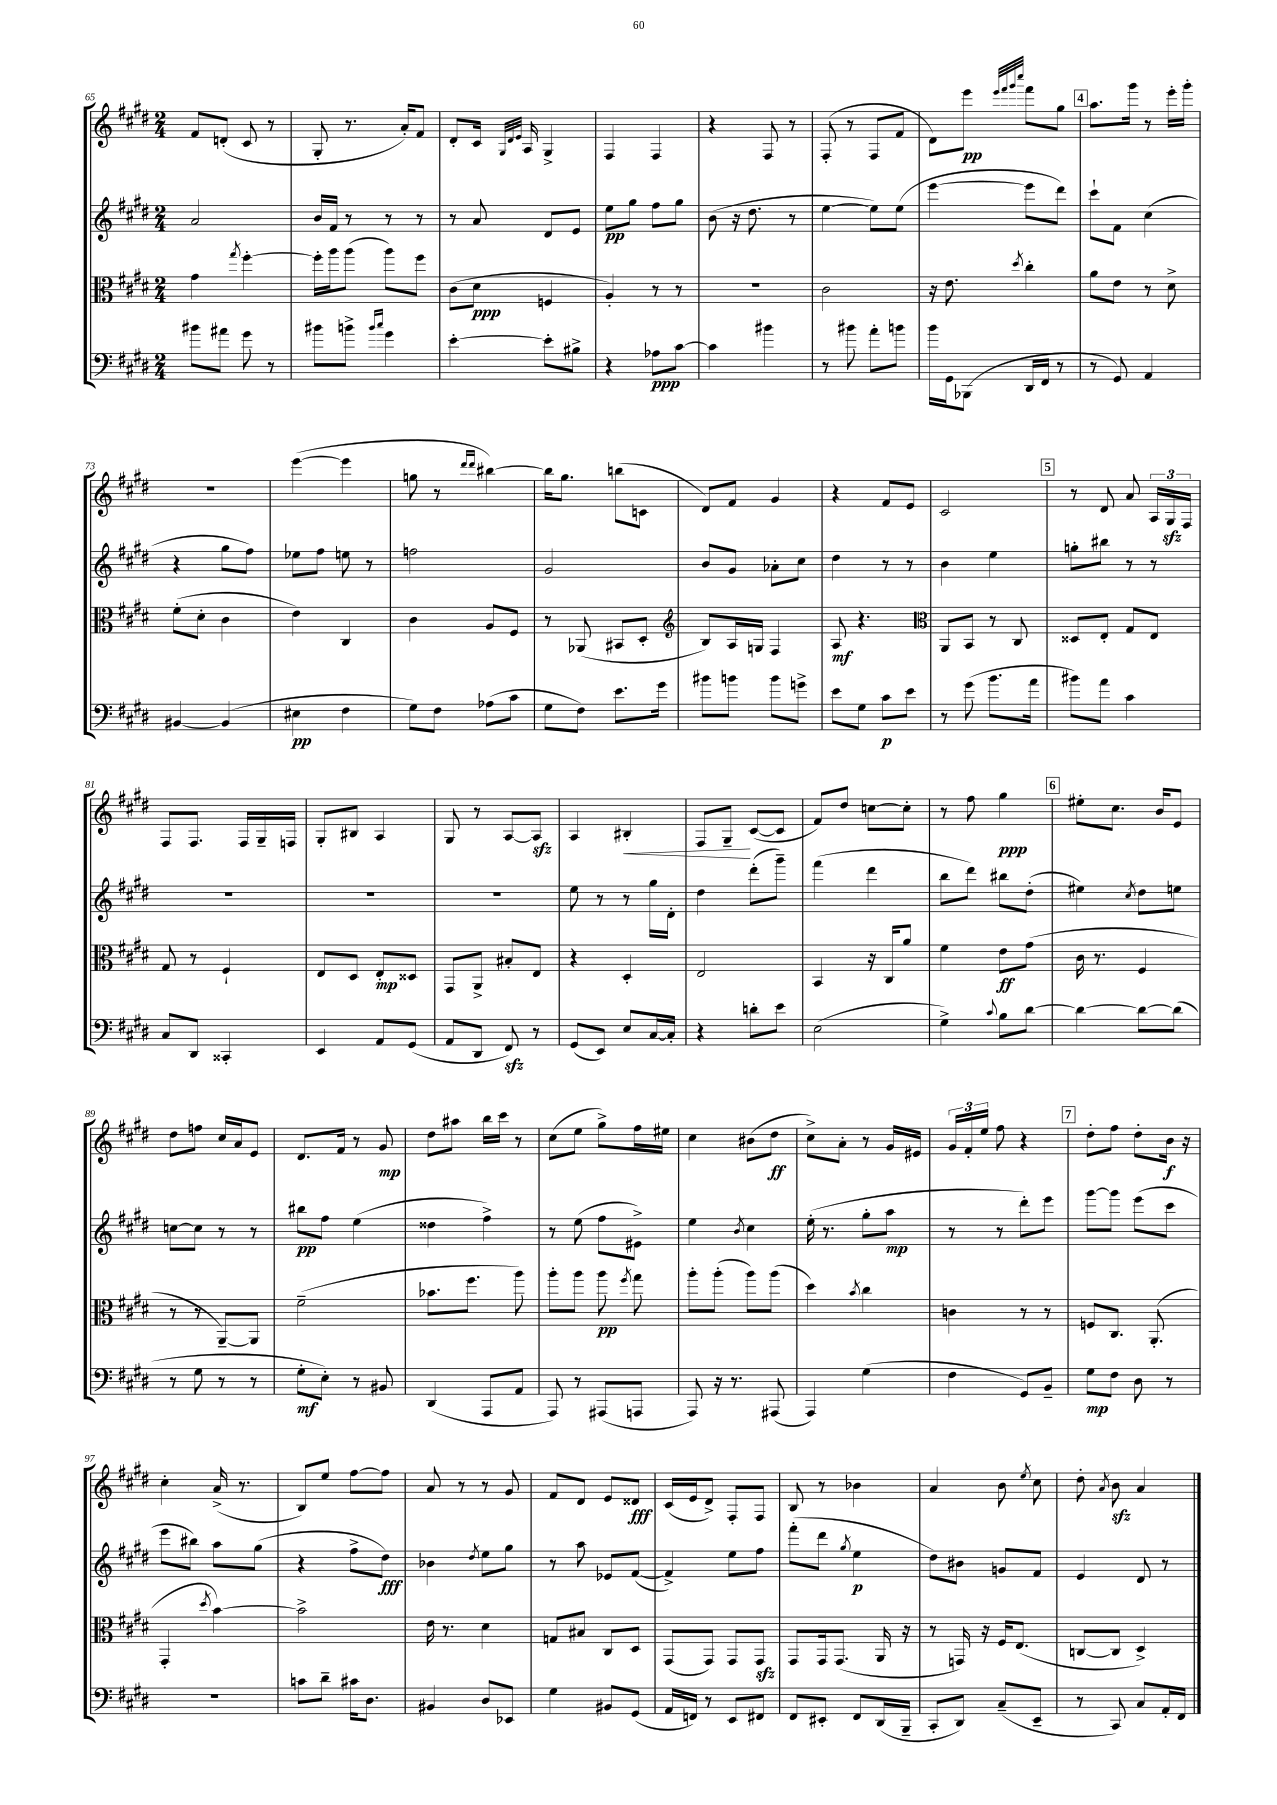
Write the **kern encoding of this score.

**kern	**dynam	**kern	**dynam	**kern	**dynam	**kern	**dynam
*part4	*part4	*part3	*part3	*part2	*part2	*part1	*part1
*staff4	*staff4	*staff3	*staff3	*staff2	*staff2	*staff1	*staff1
*clefF4	*	*clefC3	*	*clefG2	*	*clefG2	*
*k[f#c#g#d#]	*	*k[f#c#g#d#]	*	*k[f#c#g#d#]	*	*k[f#c#g#d#]	*
*M2/4	*	*M2/4	*	*M2/4	*	*M2/4	*
=65	=65	=65	=65	=65	=65	=65	=65
8b#X\L	.	4g#\	.	2a/	.	8f#/L	.
8a#X\J	.	.	.	.	.	(8dn'/J	.
.	.	8qgg#/	.	.	.	.	.
8g#\	.	[4ff#'\	.	.	.	8c#/	.
8r	.	.	.	.	.	8r	.
=66	=66	=66	=66	=66	=66	=66	=66
8b#X\L	.	16ff#'\LL]	.	16b/LL	.	8G#'/	.
.	.	16aa\J	.	16f#/JJ	.	.	.
8bn^\J	.	(8aa\J	.	8r	.	8.r	.
16qqb/LL	.	.	.	.	.	.	.
16qqcc#/JJ	.	.	.	.	.	.	.
4g#\	.	8aa\L)	.	8r	.	.	.
.	.	.	.	.	.	16a'/KL)	.
.	.	8ff#\J	.	8r	.	8f#/J	.
=67	=67	=67	=67	=67	=67	=67	=67
[4e'\	.	(8c#\L	.	8r	.	8d#'/L	.
.	.	8d#\J	ppp	8a/	.	16c#/Jk	.
.	.	.	.	.	.	32qqG#/LLL	.
.	.	.	.	.	.	32qqd#/	.
.	.	.	.	.	.	32qqe/JJJ	.
.	.	.	.	.	.	16A/	.
8e'\L]	.	4Fn/	.	8d#/L	.	4G#^/	.
8B#X^\J	.	.	.	8e/J	.	.	.
=68	=68	=68	=68	=68	=68	=68	=68
4r	.	4A'/)	.	8ee\L	pp	4F#/	.
.	.	.	.	8gg#\J	.	.	.
8A-X\L	ppp	8r	.	8ff#\L	.	4F#/	.
[8c#\J	.	8r	.	8gg#\J	.	.	.
=69	=69	=69	=69	=69	=69	=69	=69
4c#\]	.	2r	.	(8b\	.	4r	.
.	.	.	.	16r	.	.	.
.	.	.	.	8.dd#\	.	.	.
4b#X\	.	.	.	.	.	8F#/	.
.	.	.	.	8r	.	8r	.
=70	=70	=70	=70	=70	=70	=70	=70
8r	.	2c#\	.	[4ee\	.	(8F#'/	.
8b#X\	.	.	.	.	.	8r	.
8a'\L	.	.	.	8ee\L])	.	8F#/L	.
8bn\J	.	.	.	(8ee\J	.	8f#/J	.
=71	=71	=71	=71	=71	=71	=71	=71
16b\LL	.	16r	.	[4eee\	.	8d#\L)	.
16GG#\J	.	8.e\	.	.	.	.	.
(8BBB-X\J	.	.	.	.	.	8eee\J	pp
.	.	.	.	.	.	32qqeee/LLL	.
.	.	.	.	.	.	32qqfff#/	.
.	.	.	.	.	.	32qqggg#/	.
.	.	8qdd#/	.	.	.	32qqcccc#/JJJ	.
16DD#/LL	.	4cc#'\	.	8eee\L]	.	8fff#\L	.
16FF#/JJ	.	.	.	.	.	.	.
8r	.	.	.	8ddd#\J)	.	8gg#\J	.
!!LO:REH:place=s1:t=4
=72	=72	=72	=72	=72	=72	=72	=72
8r	.	8a\L	.	8ccc#`\L	.	8.aa\L	.
8GG#/)	.	8e\J	.	8f#\J	.	.	.
.	.	.	.	.	.	16ggg#\Jk	.
4AA/	.	8r	.	(4cc#\	.	8r	.
.	.	8d#^\	.	.	.	16eee'\LL	.
.	.	.	.	.	.	16ggg#'\JJ	.
!!LO:LB:g=z
=73	=73	=73	=73	=73	=73	=73	=73
[4BB#X/	.	(8f#'\L	.	4r	.	2r	.
.	.	8d#'\J	.	.	.	.	.
(4BB#/]	.	4c#\	.	8gg#\L	.	.	.
.	.	.	.	8ff#\J)	.	.	.
=74	=74	=74	=74	=74	=74	=74	=74
4E#X\	pp	4e\)	.	8ee-X\L	.	([4eee\	.
.	.	.	.	8ff#\J	.	.	.
4F#\	.	4C#/	.	8een\	.	4eee\]	.
.	.	.	.	8r	.	.	.
=75	=75	=75	=75	=75	=75	=75	=75
8G#\L)	.	4c#\	.	2ffn\	.	8ggn\	.
8F#\J	.	.	.	.	.	8r	.
.	.	.	.	.	.	16qqddd#/LL	.
.	.	.	.	.	.	16qqddd#/JJ	.
(8A-X\L	.	8A/L	.	.	.	[4bb#X\)	.
8c#\J	.	8F#/J	.	.	.	.	.
=76	=76	=76	=76	=76	=76	=76	=76
8G#\L	.	8r	.	2g#/	.	16bb#\KL]	.
.	.	.	.	.	.	8.gg#\J	.
8F#\J)	.	(8AA-X/	.	.	.	.	.
8.e\L	.	8BB#X/L	.	.	.	(8bbn\L	.
.	.	8D#'/J	.	.	.	8cn\J	.
16g#\Jk	.	.	.	.	.	.	.
=77	=77	=77	=77	=77	=77	=77	=77
*	*	*clefG2	*	*	*	*	*
8b#X\L	.	8B/L)	.	8b/L	.	8d#/L)	.
8bn\J	.	16A/L	.	8g#/J	.	8f#/J	.
.	.	16Gn/JJ	.	.	.	.	.
8b\L	.	4F#/	.	8a-X'\L	.	4g#/	.
8gn^\J	.	.	.	8cc#\J	.	.	.
=78	=78	=78	=78	=78	=78	=78	=78
8e\L	.	8A/	mf	4dd#\	.	4r	.
8G#\J	.	4.r	.	.	.	.	.
8c#\L	p	.	.	8r	.	8f#/L	.
8e\J	.	.	.	8r	.	8e/J	.
=79	=79	=79	=79	=79	=79	=79	=79
*	*	*clefC3	*	*	*	*	*
8r	.	8AA/L	.	4b\	.	2c#/	.
(8g#\	.	8BB/J	.	.	.	.	.
8.b\L	.	8r	.	4ee\	.	.	.
.	.	8C#/	.	.	.	.	.
16a\Jk	.	.	.	.	.	.	.
!!LO:REH:place=s1:t=5
=80	=80	=80	=80	=80	=80	=80	=80
8b#X\L)	.	8D##X/L	.	8ggn'\L	.	8r	.
8a\J	.	8E'/J	.	8bb#X\J	.	8d#/	.
4c#\	.	8G#/L	.	8r	.	8a/	.
.	.	8E/J	.	8r	.	24A/LL	.
.	.	.	.	.	.	24G#zz/	.
.	.	.	.	.	.	24F#/JJ	.
!!LO:LB:g=z
=81	=81	=81	=81	=81	=81	=81	=81
8C#/L	.	8G#/	.	2r	.	8F#/L	.
8DD#/J	.	8r	.	.	.	8.F#/J	.
4CC##X'/	.	4F#`/	.	.	.	.	.
.	.	.	.	.	.	16F#/LL	.
.	.	.	.	.	.	16G#~/	.
.	.	.	.	.	.	16Fn/JJ	.
=82	=82	=82	=82	=82	=82	=82	=82
4EE/	.	8E/L	.	2r	.	8G#'/L	.
.	.	8D#/J	.	.	.	8B#X/J	.
8AA/L	.	8E'/L	mp	.	.	4A/	.
(8GG#/J	.	8D##X/J	.	.	.	.	.
=83	=83	=83	=83	=83	=83	=83	=83
8AA/L	.	8GG#/L	.	2r	.	8G#/	.
8DD#/J	.	8AA^/J	.	.	.	8r	.
8FF#zz/)	.	8B#X'/L	.	.	.	[8A/L	.
8r	.	8E/J	.	.	.	8Azz/J]	.
=84	=84	=84	=84	=84	=84	=84	=84
(8GG#/L	.	4r	.	8ee\	.	4A/	.
8EE/J)	.	.	.	8r	.	.	.
!	!	!	!	!	!	!	!LO:HP:b
8E/L	.	4D#'/	.	8r	.	4B#X'/	<
[16C#/L	.	.	.	16gg#\LL	.	.	.
16C#'/JJ]	.	.	.	16d#'\JJ	.	.	.
=85	=85	=85	=85	=85	=85	=85	=85
4r	.	2E/	.	4dd#\	.	8F#/L	.
.	.	.	.	.	.	8G#~/J	.
8dn'\L	.	.	.	(8ddd#'\L	.	([8c#/L	[
8e\J	.	.	.	8ggg#~\J)	.	8c#/J]	.
=86	=86	=86	=86	=86	=86	=86	=86
(2E\	.	4BB/	.	(4fff#\	.	8f#/L)	.
.	.	.	.	.	.	8dd#/J	.
.	.	16r	.	4ddd#\	.	[8ccn\L	.
.	.	16C#/KL	.	.	.	.	.
.	.	8a/J	.	.	.	8cc'\J]	.
=87	=87	=87	=87	=87	=87	=87	=87
4G#^\)	.	4f#\	.	8bb\L	.	8r	.
.	.	.	.	8ddd#\J)	.	8ff#\	.
8qqc#/	.	.	.	.	.	.	.
8B\L	.	8e\L	ff	8bb#X\L	.	4gg#\	ppp
[8d#\J	.	(8g#\J	.	(8dd#'\J	.	.	.
!!LO:REH:place=s1:t=6
=88	=88	=88	=88	=88	=88	=88	=88
4d#\_	.	16c#\	.	4ee#X\)	.	8ee#X'\L	.
.	.	8.r	.	.	.	.	.
.	.	.	.	.	.	8.cc#\J	.
.	.	.	.	8qcc#/	.	.	.
8d#\L_	.	4F#/	.	8dd#\L	.	.	.
.	.	.	.	.	.	16b/KL	.
(8d#\J]	.	.	.	8een\J	.	8e/J	.
!!LO:LB:g=z
=89	=89	=89	=89	=89	=89	=89	=89
8r	.	8r	.	[8ccn\L	.	8dd#\L	.
8G#\	.	8r	.	8cc\J]	.	8ffn\J	.
8r	.	[8AA~/L)	.	8r	.	16cc#/LL	.
.	.	.	.	.	.	16a/J	.
8r	.	8AA/J]	.	8r	.	8e/J	.
=90	=90	=90	=90	=90	=90	=90	=90
8G#'\L	mf	(2f#~\	.	8bb#X\L	pp	8.d#/L	.
8E'\J)	.	.	.	8ff#\J	.	.	.
.	.	.	.	.	.	16f#/Jk	.
8r	.	.	.	(4ee\	.	8r	.
8BB#X/	.	.	.	.	.	8g#/	mp
=91	=91	=91	=91	=91	=91	=91	=91
(4DD#/	.	8.b-X\L	.	4dd##X\	.	8dd#\L	.
.	.	.	.	.	.	8aa#X\J	.
.	.	8.ff#\J	.	.	.	.	.
8AAA/L	.	.	.	4ff#^\)	.	16bb\LL	.
.	.	.	.	.	.	16ccc#\JJ	.
8AA/J	.	8aa\)	.	.	.	8r	.
=92	=92	=92	=92	=92	=92	=92	=92
8AAA/)	.	8aa'\L	.	8r	.	(8cc#\L	.
8r	.	8aa\J	.	(8ee\	.	8ee\J	.
(8AAA#X/L	.	8aa\	pp	8ff#\L	.	8gg#^\L)	.
.	.	8qff#/	.	.	.	.	.
8AAAn/J	.	8gg#\	.	8e#X^\J)	.	16ff#\L	.
.	.	.	.	.	.	16ee#X\JJ	.
=93	=93	=93	=93	=93	=93	=93	=93
8AAA/)	.	8aa'\L	.	4ee\	.	4cc#\	.
16r	.	(8aa'\J	.	.	.	.	.
8.r	.	.	.	.	.	.	.
.	.	.	.	8qb/	.	.	.
.	.	8aa\L)	.	4cc#\	.	(8b#X\L	.
(8AAA#X/	.	(8aa\J	.	.	.	8dd#\J	ff
=94	=94	=94	=94	=94	=94	=94	=94
4AAA/)	.	4dd#\)	.	(16ee'\	.	8cc#^\L)	.
.	.	.	.	8.r	.	.	.
.	.	.	.	.	.	8a'\J	.
.	.	8qb/	.	.	.	.	.
(4G#\	.	4cc#\	.	8gg#'\L	.	8r	.
.	.	.	.	8aa\J	mp	16g#/LL	.
.	.	.	.	.	.	16e#X/JJ	.
=95	=95	=95	=95	=95	=95	=95	=95
4F#\	.	4cn\	.	8r	.	24g#/LL	.
.	.	.	.	.	.	24f#'/	.
.	.	.	.	.	.	24ee/JJ	.
.	.	.	.	8r	.	8ff#\	.
8GG#/L)	.	8r	.	8ddd#'\L)	.	4r	.
8BB~/J	.	8r	.	8eee\J	.	.	.
!!LO:REH:place=s1:t=7
=96	=96	=96	=96	=96	=96	=96	=96
8G#\L	mp	8Fn/L	.	[8ggg#\L	.	8dd#'\L	.
8F#\J	.	8.C#/J	.	8ggg#\J]	.	8ff#\J	.
8D#\	.	.	.	(8eee\L	.	8dd#'\L	.
.	.	(8.AA'/	.	.	.	.	.
8r	.	.	.	8ccc#\J	.	16b\Jk	f
.	.	.	.	.	.	16r	.
!!LO:LB:g=z
=97	=97	=97	=97	=97	=97	=97	=97
2r	.	4GG#'/	.	8eee\L	.	4cc#'\	.
.	.	.	.	8bb#X\J)	.	.	.
.	.	8qdd#/	.	.	.	.	.
.	.	[4b\)	.	8aa\L	.	(16a^/	.
.	.	.	.	.	.	8.r	.
.	.	.	.	(8gg#\J	.	.	.
=98	=98	=98	=98	=98	=98	=98	=98
8cn\L	.	2b^\]	.	4r	.	8B/L)	.
8d#~\J	.	.	.	.	.	8ee/J	.
16c#X\KL	.	.	.	8ff#^\L	.	[8ff#\L	.
8.D#\J	.	.	.	.	.	.	.
.	.	.	.	8dd#\J)	fff	8ff#\J]	.
=99	=99	=99	=99	=99	=99	=99	=99
4BB#X/	.	16e\	.	4b-X\	.	8a/	.
.	.	8.r	.	.	.	.	.
.	.	.	.	.	.	8r	.
.	.	.	.	8qdd#/	.	.	.
8D#/L	.	4d#\	.	8ee\L	.	8r	.
8EE-X/J	.	.	.	8gg#\J	.	8g#/	.
=100	=100	=100	=100	=100	=100	=100	=100
4G#\	.	8Gn/L	.	8r	.	8f#/L	.
.	.	8B#X/J	.	8aa\	.	8d#/J	.
8BB#X/L	.	8C#/L	.	8e-X/L	.	8e/L	.
(8GG#/J	.	8D#/J	.	([8f#/J	.	8d##X/J	fff
=101	=101	=101	=101	=101	=101	=101	=101
16AA/LL	.	(8GG#/L	.	4f#^/])	.	(16c#/LL	.
16FFn/JJ)	.	.	.	.	.	16e/J	.
8r	.	8GG#/J)	.	.	.	8d#^/J)	.
8EE/L	.	8GG#/L	.	8ee\L	.	8F#'/L	.
8FF#X/J	.	8GG#zz/J	.	8ff#\J	.	8F#/J	.
=102	=102	=102	=102	=102	=102	=102	=102
8FF#/L	.	8GG#/L	.	(8fff#'\L	.	8B/	.
8EE#X'/J	.	16GG#/k	.	8ddd#\J	.	8r	.
.	.	(8.GG#/J	.	.	.	.	.
.	.	.	.	8qgg#/	.	.	.
8FF#/L	.	.	.	4ee\	p	4b-X\	.
(16DD#/L	.	16AA/	.	.	.	.	.
16BBB~/JJ	.	16r	.	.	.	.	.
=103	=103	=103	=103	=103	=103	=103	=103
8CC#'/L	.	8r	.	8dd#\L)	.	4a/	.
8DD#/J)	.	16GGn/)	.	8b#X\J	.	.	.
.	.	16r	.	.	.	.	.
(8C#~/L	.	16F#/KL	.	8gn/L	.	8b\	.
.	.	(8.E/J	.	.	.	.	.
.	.	.	.	.	.	8qee/	.
8EE~/J	.	.	.	8f#/J	.	8cc#\	.
=104	=104	=104	=104	=104	=104	=104	=104
8r	.	[8Cn/L	.	4e/	.	8dd#'\	.
.	.	.	.	.	.	8qa/	.
8CC#/)	.	8C/J]	.	.	.	8bzz\	.
8C#/L	.	4D#^/)	.	8d#/	.	4a/	.
16AA'/L	.	.	.	8r	.	.	.
16FF#/JJ	.	.	.	.	.	.	.
==	==	==	==	==	==	==	==
*-	*-	*-	*-	*-	*-	*-	*-
